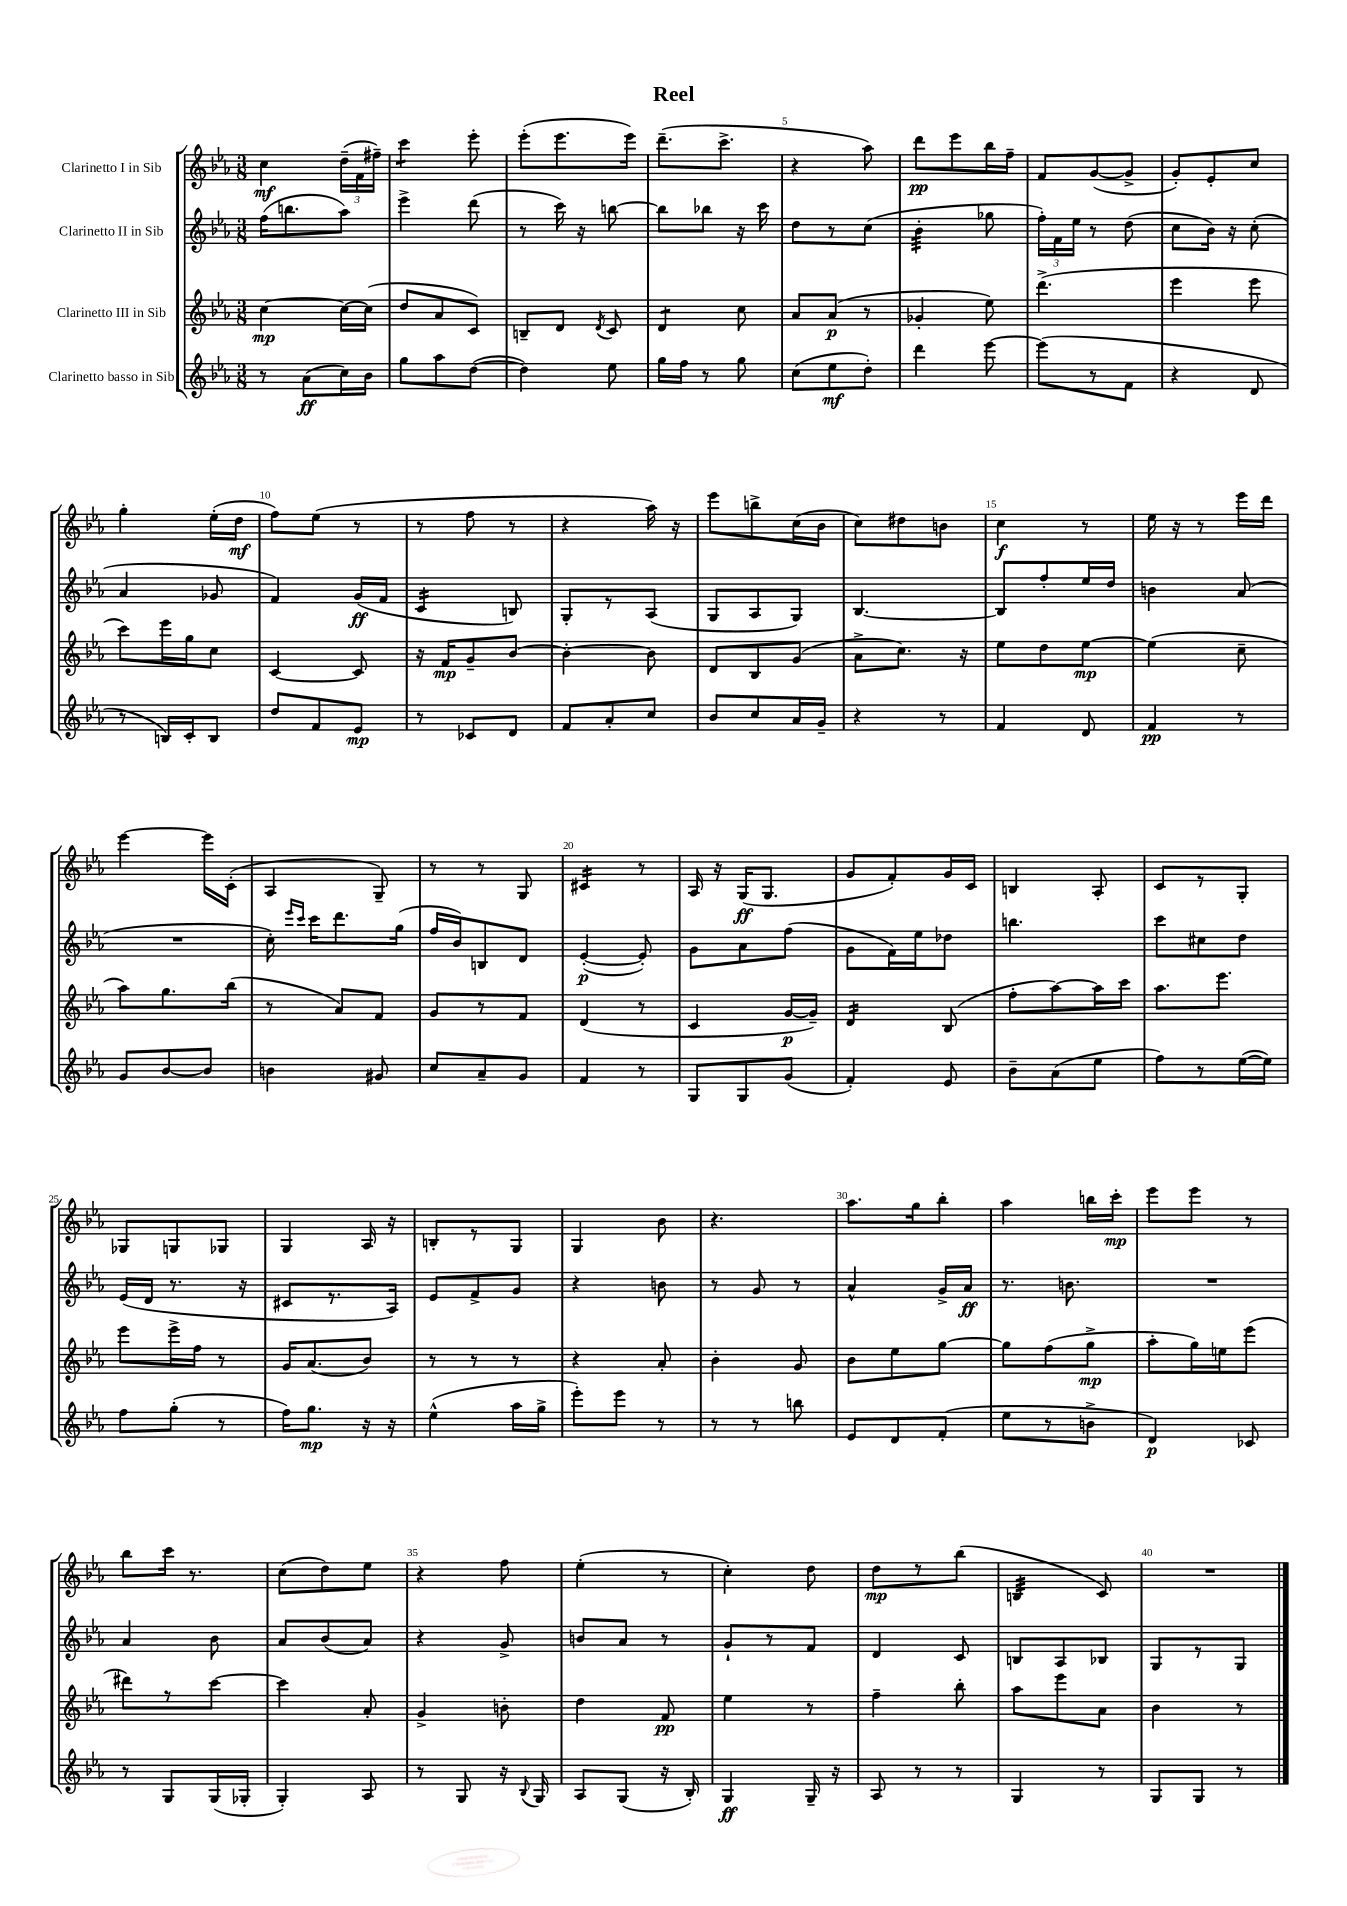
\header { title = "Reel" }
<<
\new StaffGroup <<
\new Staff = "s0" \with { instrumentName = "Clarinetto I in Sib" } {
    \clef treble \key ees \major \numericTimeSignature \time 3/8
    \autoBeamOff c''4\mf \tuplet 3/2 { d''16[--( f'16 fis''16]--) } |
    c'''4:8 ees'''8-. |
    ees'''8[-.( ees'''8. ees'''16]) |
    d'''8.[--( c'''8.]-> |
    r4 aes''8) |
    d'''8[\pp ees'''8 bes''16 f''16]-- |
    f'8[ g'8~( g'8]-> |
    g'8[-.) ees'8-. c''8] |
    g''4-. ees''16[-.( d''16]\mf |
    f''8[) ees''8]( r8 |
    r8 f''8 r8 |
    r4 aes''16) r16 |
    ees'''8[ b''8-> c''16( bes'16] |
    c''8[) dis''8 b'8] |
    c''4\f r8 |
    ees''16 r16 r8 ees'''16[ d'''16] |
    ees'''4~ ees'''16[ c'16]-.( |
    aes4 g8--) |
    r8 r8 g8 |
    cis'4:16 r8 |
    aes16 r16 g16[\ff( g8.] |
    g'8[ f'8-.) g'16 c'16] |
    b4 aes8-. |
    c'8[ r8 g8]-. |
    ges8[ g8 ges8] |
    g4 aes16 r16 |
    b8[-. r8 g8] |
    g4 bes'8 |
    r4. |
    aes''8.[ g''16 bes''8]-. |
    aes''4 b''16[ c'''16]-.\mp |
    ees'''8[ ees'''8] r8 |
    bes''8[ c'''16] r8. |
    c''8[( d''8) ees''8] |
    r4 f''8 |
    ees''4-.( r8 |
    c''4-.) d''8 |
    d''8[\mp r8 bes''8]( |
    b4:32 c'8) |
    R4. \bar "|." |
}
\new Staff = "s1" \with { instrumentName = "Clarinetto II in Sib" } {
    \clef treble \key ees \major \numericTimeSignature \time 3/8
    \autoBeamOff f''16[( b''8. aes''8]) |
    ees'''4-> d'''8( |
    r8 c'''16) r16 b''8~ |
    b''8[ bes''8] r16 c'''16 |
    d''8[ r8 c''8]( |
    bes'4:32-. ges''8 |
    \tuplet 3/2 { f''16[-.) f'16 ees''16] } r8 d''8( |
    c''8[ bes'16]) r16 c''8-.( |
    aes'4 ges'8 |
    f'4) g'16[\ff( f'16] |
    c'4:16 b8) |
    g8[-. r8 aes8]( |
    g8[ aes8 g8]) |
    bes4.~ |
    bes8[ f''8-. ees''16 d''16] |
    b'4 aes'8( |
    R4. |
    c''16-.) \grace { ees'''16[ c'''16] } c'''16[ d'''8. g''16]( |
    f''16[ bes'16) b8 d'8] |
    ees'4~-.\p( ees'8-.) |
    g'8[ aes'8 f''8]( |
    g'8[ f'16) ees''16 des''8] |
    b''4. |
    c'''8[ cis''8 d''8] |
    ees'16[( d'16] r8. r16 |
    cis'8[ r8. aes16]) |
    ees'8[ f'8-> g'8] |
    r4 b'8 |
    r8 g'8 r8 |
    aes'4-^ g'16[-> aes'16]\ff |
    r8. b'8. |
    R4. |
    aes'4 bes'8 |
    aes'8[ bes'8( aes'8]) |
    r4 g'8-> |
    b'8[ aes'8] r8 |
    g'8[-! r8 f'8] |
    d'4 c'8 |
    b8[ aes8 bes8] |
    g8[ r8 g8] \bar "|." |
}
\new Staff = "s2" \with { instrumentName = "Clarinetto III in Sib" } {
    \clef treble \key ees \major \numericTimeSignature \time 3/8
    \autoBeamOff c''4~\mp c''16[~ c''16]( |
    d''8[ aes'8 c'8]) |
    b8[-- d'8] \acciaccatura { d'8 } c'8 |
    d'4:8 c''8 |
    aes'8[ aes'8]\p( r8 |
    ges'4-. ees''8) |
    d'''4.->( |
    ees'''4 ees'''8 |
    c'''8[) ees'''16 g''16 c''8] |
    c'4~ c'8 |
    r16 f'16[\mp g'8-- bes'8]~ |
    bes'4~-. bes'8 |
    d'8[ bes8 g'8]( |
    aes'8[-> c''8.]) r16 |
    ees''8[ d''8 ees''8]~\mp |
    ees''4( c''8-- |
    aes''8[) g''8. bes''16]( |
    r8 aes'8[) f'8] |
    g'8[ r8 f'8] |
    d'4( r8 |
    c'4 g'16[~\p g'16]--) |
    d'4:16 bes8( |
    f''8[-. aes''8~) aes''16 c'''16] |
    aes''8.[ ees'''8.] |
    ees'''8[ ees'''16-> f''16] r8 |
    g'16[ aes'8.( bes'8]) |
    r8 r8 r8 |
    r4 aes'8-. |
    bes'4-. g'8 |
    bes'8[ ees''8 g''8]~ |
    g''8[ f''8( g''8]->\mp |
    aes''8[-. g''16) e''16 ees'''8]( |
    dis'''8[) r8 c'''8]~ |
    c'''4 aes'8-. |
    g'4-> b'8-. |
    d''4 f'8\pp |
    ees''4 r8 |
    f''4-- bes''8-. |
    aes''8[ ees'''8 aes'8] |
    bes'4 r8 \bar "|." |
}
\new Staff = "s3" \with { instrumentName = "Clarinetto basso in Sib" } {
    \clef treble \key ees \major \numericTimeSignature \time 3/8
    \autoBeamOff r8 aes'8[\ff( c''16) bes'16] |
    g''8[ aes''8 d''8]~( |
    d''4) ees''8 |
    g''16[ f''16] r8 g''8 |
    c''8[( ees''8\mf d''8]-.) |
    d'''4 ees'''8~ |
    ees'''8[( r8 f'8] |
    r4 d'8 |
    r8 b16[) c'16-. b8] |
    d''8[ f'8 ees'8]\mp |
    r8 ces'8[ d'8] |
    f'8[ aes'8-. c''8] |
    bes'8[ c''8 aes'16 g'16]-- |
    r4 r8 |
    f'4 d'8 |
    f'4\pp r8 |
    g'8[ bes'8~ bes'8] |
    b'4 gis'8 |
    c''8[ aes'8-- g'8] |
    f'4 r8 |
    g8[ g8 g'8]( |
    f'4-.) ees'8 |
    bes'8[-- aes'8( ees''8] |
    f''8[) r8 ees''16~( ees''16]) |
    f''8[ g''8]-.( r8 |
    f''16[) g''8.]\mp r16 r16 |
    ees''4-^( aes''16[ g''16]-> |
    ees'''8[-.) ees'''8] r8 |
    r8 r8 b''8 |
    ees'8[ d'8 f'8]-.( |
    ees''8[ r8 b'8]-> |
    d'4\p) ces'8 |
    r8 g8[ g16( ges16]-. |
    g4-.) aes8 |
    r8 g8 r16 \appoggiatura { bes8 } g16 |
    aes8[ g8]( r16 bes16-.) |
    g4\ff g16-- r16 |
    aes8 r8 r8 |
    g4 r8 |
    g8[ g8] r8 \bar "|." |
}
>>
>>
\layout { \context { \Score \override BarNumber.break-visibility = ##(#f #t #t) barNumberVisibility = #(every-nth-bar-number-visible 5) } }
